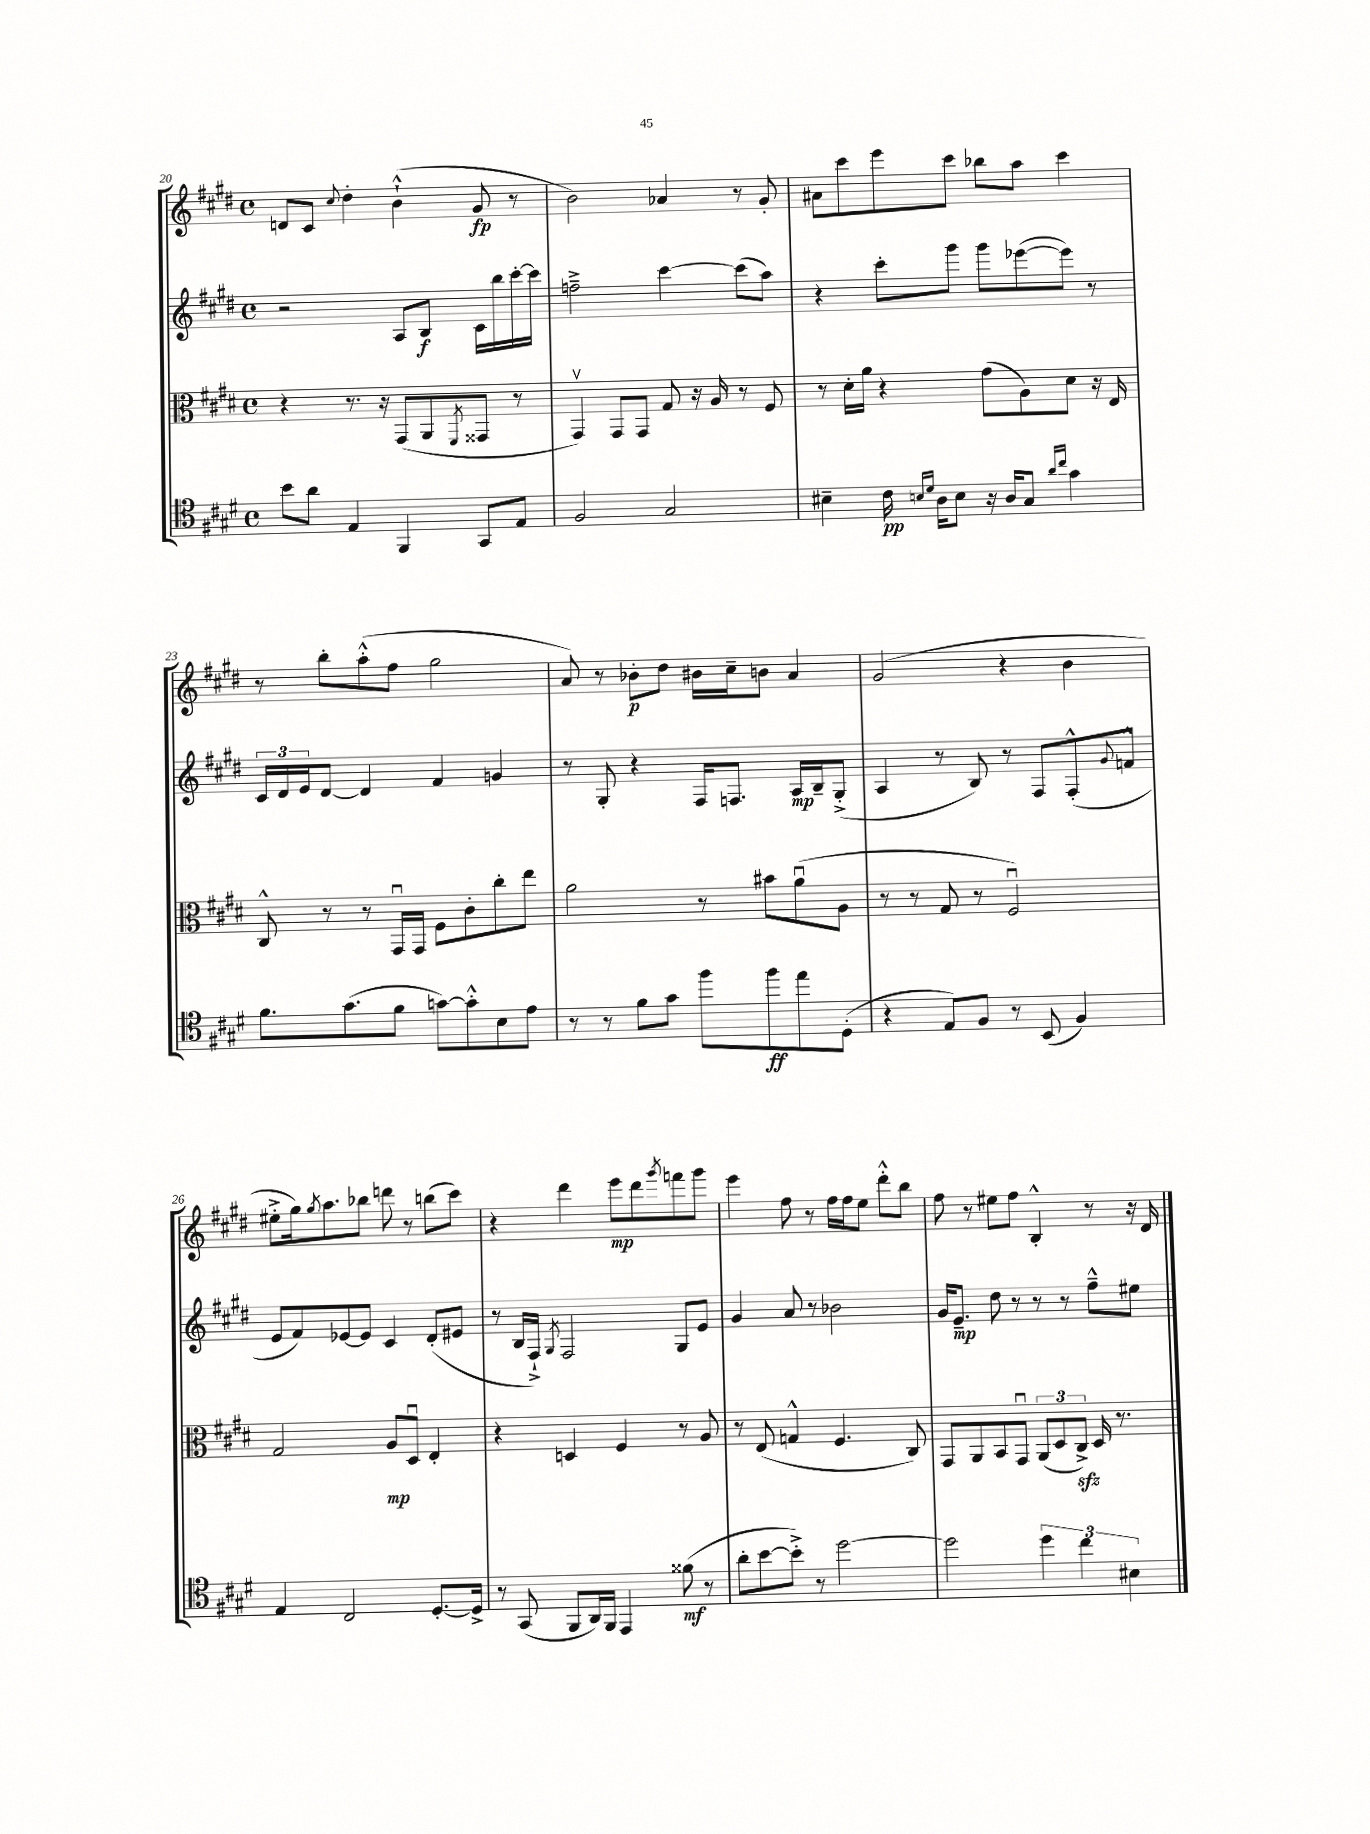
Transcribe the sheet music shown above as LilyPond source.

<<
\new StaffGroup <<
\new Staff = "s0" {
    \clef treble \key e \major \defaultTimeSignature \time 4/4
    d'8 cis'8 \appoggiatura { cis''8 } dis''4-. b'4-!-^( gis'8\fp r8 |
    b'2) aes'4 r8 gis'8-. |
    ais'8 cis'''8 e'''8 cis'''8 bes''8 a''8 cis'''4 |
    r8 b''8-. a''8-.-^( fis''8 gis''2 |
    a'8) r8 bes'8-.\p dis''8 bis'16 cis''16-- b'8 a'4 |
    gis'2( r4 b'4 |
    eis''8-.-> gis''16) \acciaccatura { gis''8 } a''8. bes''8 d'''8 r8 b''8( cis'''8) |
    r4 dis'''4 e'''8\mp dis'''8 \acciaccatura { gis'''8 } f'''8 gis'''8 |
    e'''4 fis''8 r8 fis''16 fis''16 e''8 dis'''8-.-^ b''8 |
    fis''8 r8 eis''8 fis''8 b4-.-^ r8 r16 dis'16 \bar "|." |
}
\new Staff = "s1" {
    \clef treble \key e \major \defaultTimeSignature \time 4/4
    r2 a8 b8\f cis'16 b''16 cis'''16~-. cis'''16 |
    f''2---> cis'''4~ cis'''8( a''8) |
    r4 cis'''8-. gis'''8 gis'''8 ees'''8~( ees'''8) r8 |
    \tuplet 3/2 { cis'16 dis'16 e'16 } dis'8~ dis'4 fis'4 g'4 |
    r8 gis8-. r4 fis16 f8. a16\mp b16-- gis8-.->( |
    a4 r8 b8) r8 fis8 fis8-.-^( \appoggiatura { gis'8 } f'8-^ |
    e'8 fis'8) ees'8~ ees'8 cis'4 dis'8-.( eis'8 |
    r8 b16 fis16-!->) \acciaccatura { gis8 } fis2 gis8 e'8 |
    gis'4 a'8 r8 bes'2 |
    gis'16 e'8.--\mp dis''8 r8 r8 r8 fis''8---^ eis''8 \bar "|." |
}
\new Staff = "s2" {
    \clef alto \key e \major \defaultTimeSignature \time 4/4
    r4 r8. r16 gis,8( a,8 \acciaccatura { fis,8 } gisis,8 r8 |
    gis,4\upbow) gis,8 gis,8 gis8 r16 a16 r8 fis8 |
    r8 dis'16-. a'16 r4 gis'8( a8) dis'8 r16 e16 |
    cis8-^ r8 r8 gis,16\downbow gis,16 fis8 cis'8-. cis''8-. e''8 |
    a'2 r8 bis'8 a'8\downbow( a8 |
    r8 r8 gis8 r8 fis2\downbow) |
    gis2 a8\mp dis8\downbow e4-. |
    r4 d4 fis4 r8 a8 |
    r8 e8( g4-^ fis4. cis8) |
    gis,8 a,8 b,8 gis,8\downbow \tuplet 3/2 { a,8( dis8 cis8->\sfz) } dis16 r8. \bar "|." |
}
\new Staff = "s3" {
    \clef tenor \key e \major \defaultTimeSignature \time 4/4
    b'8 a'8 e4 fis,4 gis,8 e8 |
    fis2 gis2 |
    bis4-- cis'16\pp \grace { b16 dis'16 } a16 b8 r16 a16 gis8 \grace { a'16 cis''16 } gis'4 |
    fis'8. gis'8.( fis'8 g'8~) g'8-.-^ b8 e'8 |
    r8 r8 fis'8 gis'8 fis''8 fis''8\ff e''8 dis8-.( |
    r4 e8) fis8 r8 b,8( fis4) |
    e4 cis2 dis8.~-. dis16-> |
    r8 gis,8( fis,8 a,16) fis,16 e,4 fisis'8\mf( r8 |
    a'8-. b'8~ b'8-.->) r8 dis''2~ |
    dis''2 \tuplet 3/2 { dis''4 cis''4 bis4 } \bar "|." |
}
>>
>>
\layout { \context { \Score currentBarNumber = #20 } }
